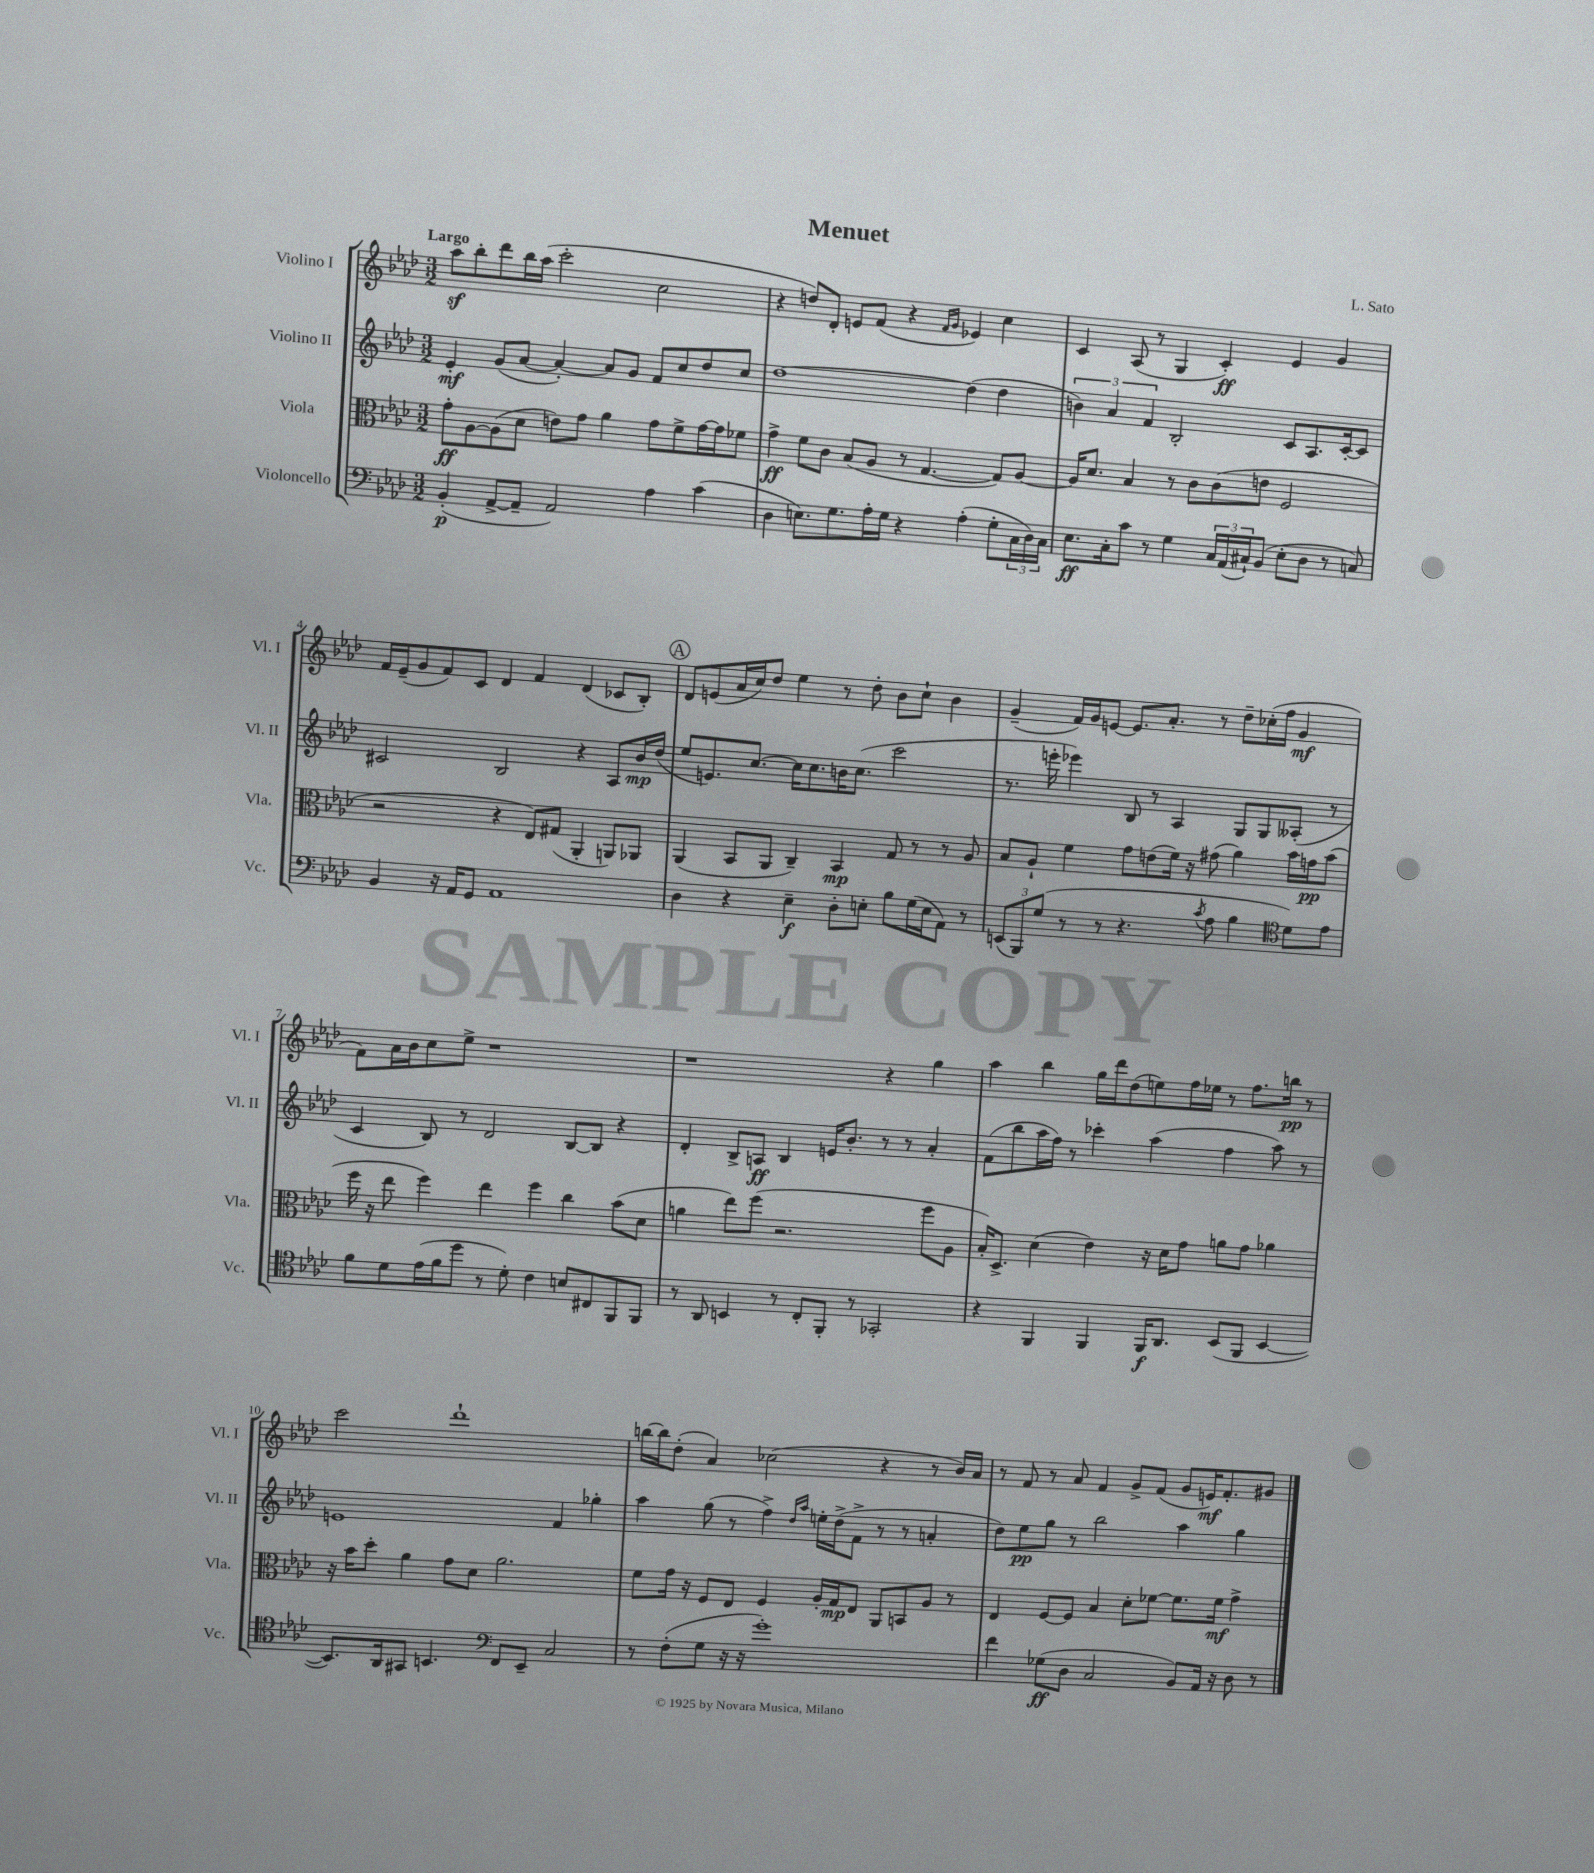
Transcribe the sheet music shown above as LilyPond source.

\header { title = "Menuet" composer = "L. Sato" }
<<
\new StaffGroup <<
\new Staff = "s0" \with { instrumentName = "Violino I" shortInstrumentName = "Vl. I" } {
    \clef treble \key aes \major \numericTimeSignature \time 3/2 \tempo "Largo"
    aes''8\sf bes''8-. des'''8 bes''16 aes''16( c'''2-. c''2 |
    r4 d''8) des'8-. e'8 f'8( r4 \grace { f'16 g'16 } ees'4) c''4 |
    c'4 aes8( r8 g4 c'4-.\ff) ees'4 g'4 |
    f'16 ees'16--( g'8 f'8) c'8 des'4 f'4 des'4( ces'8 bes8-.) |
    \mark \markup { \circle "A" } des'8 e'8( aes'16 c''16) des''8 ees''4 r8 des''8-. bes'8 c''8-! bes'4 |
    g'4--( f'16) g'16 e'8~ e'8. aes'8.-. r8 des''8-- ces''16-.( f''16 g'4\mf |
    f'8) aes'16 bes'16 c''8 ees''8-> r1 |
    r1 r4 g''4 |
    aes''4 bes''4 g''16 des'''16 des''8( e''8) f''16 ees''16 r8 f''8. b''16\pp r8 |
    c'''2 des'''1-! |
    b''16~ b''16 des''8-.( aes'4) ces''2( r4 r8 bes'16) aes'16 |
    r8 f'8 r8 aes'8 f'4 g'8-> f'8( g'8 e'16\mf) f'8.-. gis'8 \bar "|." |
}
\new Staff = "s1" \with { instrumentName = "Violino II" shortInstrumentName = "Vl. II" } {
    \clef treble \key aes \major \numericTimeSignature \time 3/2
    ees'4-.\mf g'8( aes'8~ aes'4~-.) aes'8 g'8 f'8 c''8 des''8 c''8 |
    des''1~ des''4( des''4 |
    \tuplet 3/2 { b'4) aes'4 f'4 } bes2-. c'8 aes8. c'16~-. c'8 |
    cis'2 bes2 r4 aes8 bes'16\mp des''16( |
    \mark \markup { \circle "A" } ees''8 e'8.) c''8.~ c''16 c''8. b'16 c''8.( c'''2 |
    r8. e'''16-. ees'''4) bes8 r8 aes4 g8 g8 aeses8-.( r8 |
    c'4 bes8) r8 des'2 bes8~ bes8 r4 |
    des'4-. bes8-> a8\ff bes4 e'16 bes'8.-. r8 r8 aes'4-. |
    f'8( bes''8 aes''16 f''16) r8 ces'''4-. aes''4( f''4 aes''8) r8 |
    e'1 f'4 ges''4-. |
    aes''4 g''8( r8 f''4->) \grace { des''16 aes''16 } e''16-. des''16->( f'8-> r8 r8 a'4-. |
    des''8) ees''8\pp g''8 r8 bes''2 aes''4 g''4 \bar "|." |
}
\new Staff = "s2" \with { instrumentName = "Viola" shortInstrumentName = "Vla." } {
    \clef alto \key aes \major \numericTimeSignature \time 3/2
    g'8-.\ff aes8~ aes8( des'8 e'8) g'8 aes'4 g'8 f'8-> g'16~ g'16 fes'8 |
    g'4->\ff f'8 c'8 bes8( aes8 r8 g4.~ g8) aes8~ |
    aes16 des'8. bes4 r8 c'8 c'8( e'8 f2 |
    r2 r4 ees8) gis8( aes,4-. a,8) aes,8 |
    \mark \markup { \circle "A" } aes,4( bes,8 aes,8 c4--) bes,4\mp g8 r8 r8 aes8 |
    bes8 aes8-! f'4 g'8 e'8( f'16) r16 gis'8( aes'4) bes'16 g'16\pp bes'8( |
    f''16 r16 ees''8 f''4) ees''4 f''4 c''4 bes'8( des'8 |
    a'4 ees''8) f''8( r2. f''8 aes8 |
    bes16-.) des8.-> des'4( ees'4) r16 des'16 g'8 a'8 g'8 aes'4 |
    r16 bes'16 des''8-. aes'4 g'8 des'8 aes'2. |
    f'8 g'16 r16 f8 ees8 f4 aes16-. g16\mp ees8 aes,8 b,8 aes8 r8 |
    ees4 f8~ f8 bes4 des'8-. fes'8~ fes'8. fes'16\mf g'4-> \bar "|." |
}
\new Staff = "s3" \with { instrumentName = "Violoncello" shortInstrumentName = "Vc." } {
    \clef bass \key aes \major \numericTimeSignature \time 3/2
    bes,4-.\p( aes,8~-> aes,8-- aes,2) aes4 c'4( |
    des4 e8.) g8. aes16-. g16 r4 aes4-.( g8-. \tuplet 3/2 { c16 des16) c16 } |
    ees8.\ff c16-. c'8 r8 g4 \tuplet 3/2 { c16 aes,16( cis16-!) } bes,8( ees8-. des8 r8 c8) |
    bes,4 r16 aes,16 g,8 aes,1 |
    \mark \markup { \circle "A" } des4 r4 ees4--\f des8-. e8-. bes8 g16( e16 aes,8) r8 |
    \tuplet 3/2 { e,8( bes,,8) g8( } r8 r8 r4. \acciaccatura { c'8 } aes8 bes4 \clef tenor des'8) ees'8 |
    f'8 des'8 ees'16( f'16 des''8 r8 des'8-.) c'4 b8 cis8 f,8 f,8 |
    r8 aes,8 b,4 r8 c8-. f,8-. r8 ges,2-. |
    r4 f,4 f,4 f,16\f aes,8. bes,8( f,8 bes,4~ |
    bes,8.) aes,16 gis,8 b,4. \clef bass f,8 ees,8-- c2 |
    r8 f8-.( g8 r16 r16 g'1-.) |
    f'4 ges8\ff( des8 c2 bes,8) aes,16 r16 des8 r8 \bar "|." |
}
>>
>>
